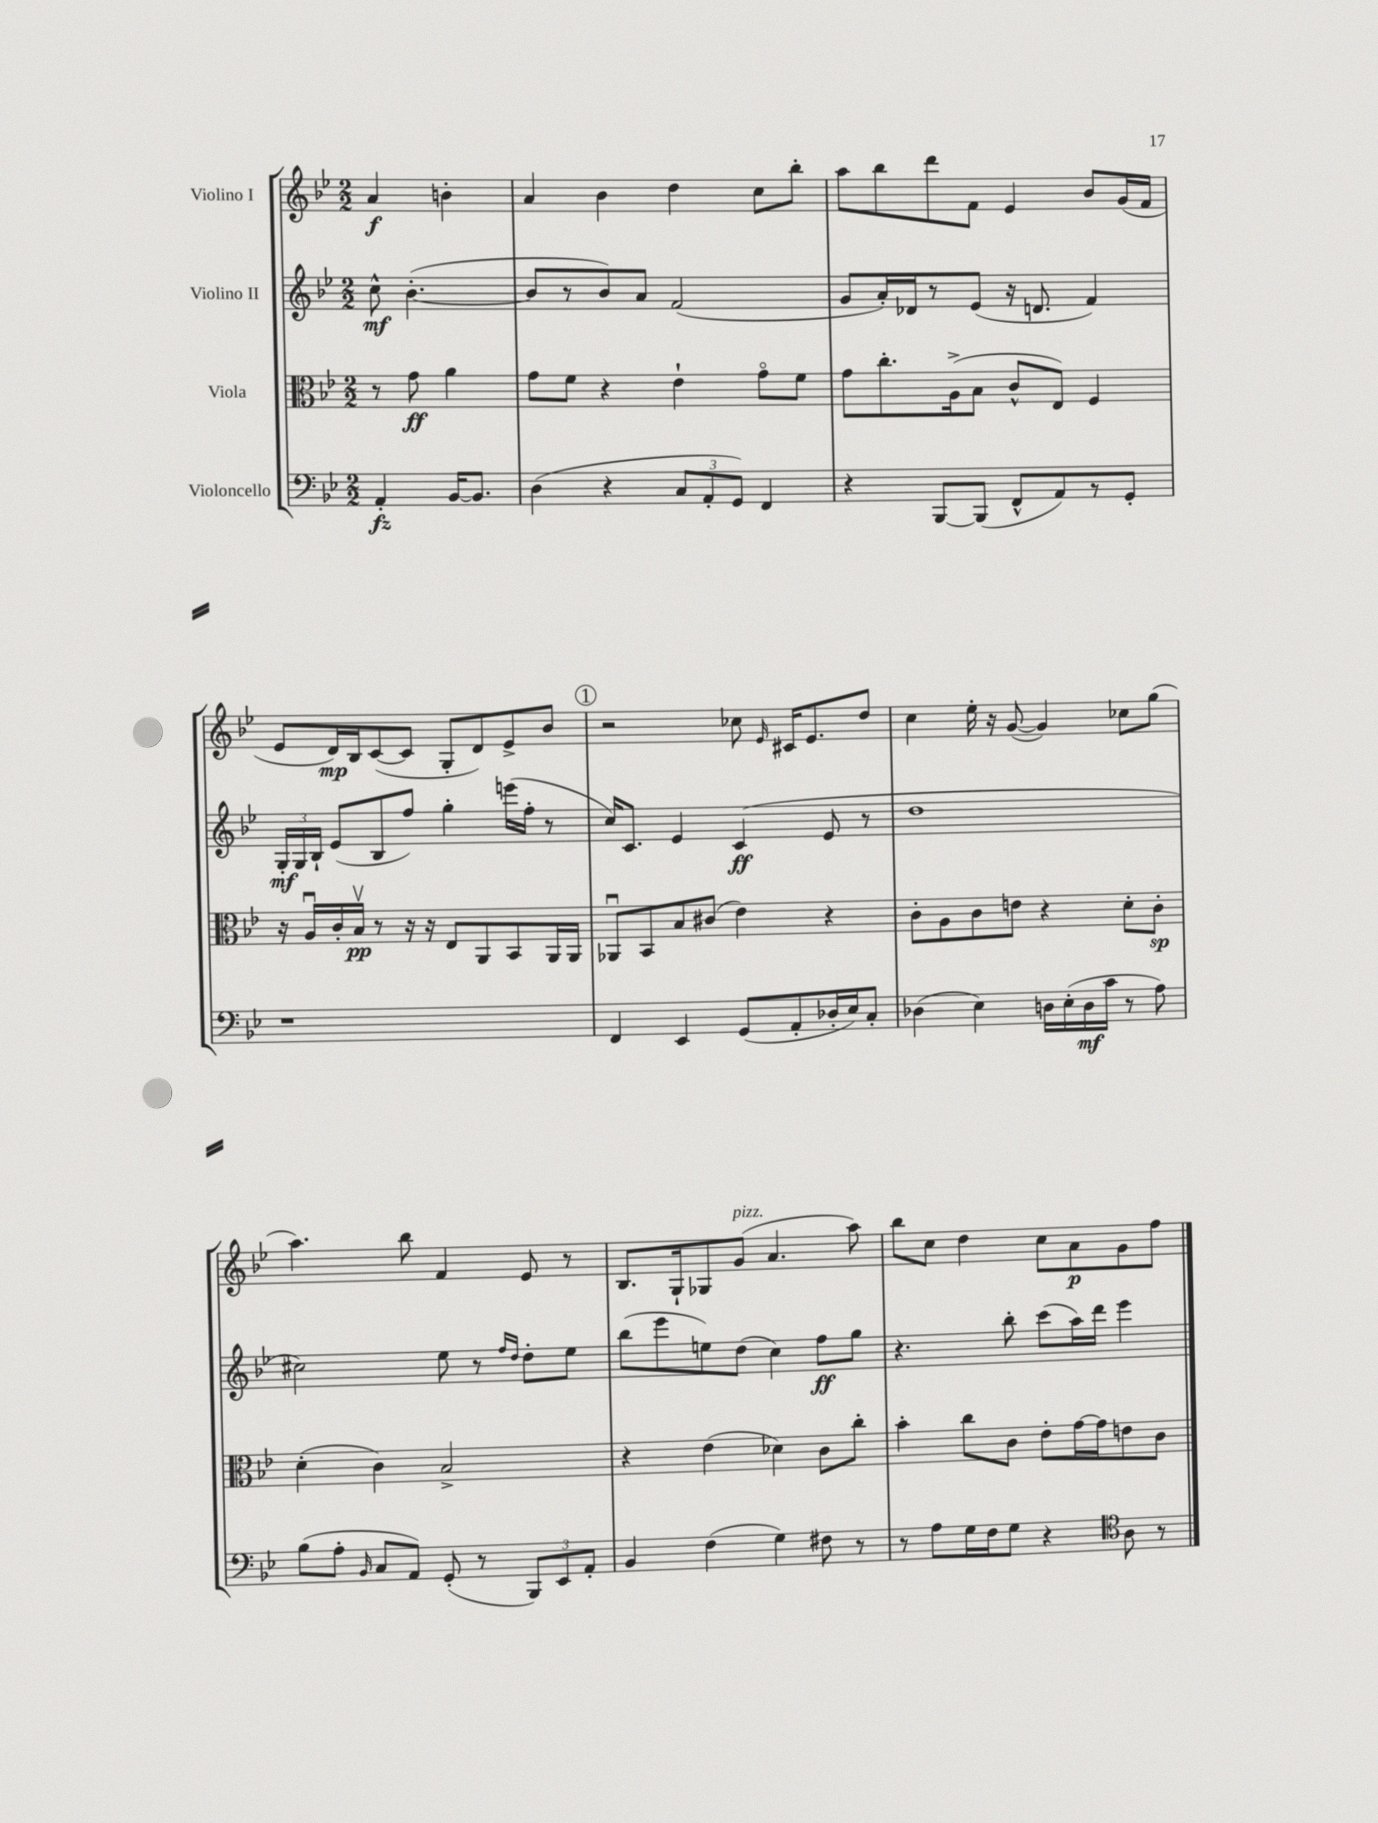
<<
\new StaffGroup <<
\new Staff = "s0" \with { instrumentName = "Violino I" } {
    \clef treble \key bes \major \numericTimeSignature \time 2/2 \partial 2
    \autoBeamOff a'4\f b'4-. |
    a'4 bes'4 d''4 c''8[ bes''8]-. |
    a''8[ bes''8 d'''8 f'8] ees'4 bes'8[ g'16( f'16] |
    ees'8[ d'16\mp) bes16 c'8~( c'8] g8[-. d'8) ees'8-> bes'8] |
    \mark \markup { \circle "1" } r2 ces''8 \grace { ees'16 } cis'16[ ees'8. d''8] |
    c''4 ees''16-. r16 g'8~( g'4) ces''8[ g''8]( |
    a''4.) bes''8 f'4 ees'8 r8 |
    bes8.[ g16-! ges8 g'8]^\markup { \italic "pizz." }( a'4. a''8) |
    bes''8[ c''8] d''4 c''8[ a'8\p g'8 f''8] \bar "|." |
}
\new Staff = "s1" \with { instrumentName = "Violino II" } {
    \clef treble \key bes \major \numericTimeSignature \time 2/2 \partial 2
    \autoBeamOff c''8-^\mf bes'4.~-.( |
    bes'8[ r8 bes'8) a'8] f'2( |
    g'8[ a'16-.) des'16 r8 ees'8]( r16 d'8. f'4) |
    \tuplet 3/2 { g16[-.\mf g16 bes16]-! } ees'8[( bes8 f''8]) g''4-. e'''16[( f''16]-. r8 |
    \mark \markup { \circle "1" } c''16[) c'8.] ees'4 c'4\ff( ees'8 r8 |
    d''1 |
    cis''2) ees''8 r8 \grace { f''16[ d''16] } d''8[-. ees''8] |
    bes''8[( ees'''8 e''8) d''8]( c''4) f''8[\ff g''8] |
    r4. bes''8-. c'''8[( a''16) d'''16] ees'''4 \bar "|." |
}
\new Staff = "s2" \with { instrumentName = "Viola" } {
    \clef alto \key bes \major \numericTimeSignature \time 2/2 \partial 2
    \autoBeamOff r8 g'8\ff a'4 |
    g'8[ f'8] r4 ees'4-! g'8[\flageolet f'8] |
    g'8[ c''8.-. a16->( bes8] c'8[-^ ees8]) f4 |
    r16 a16[\downbow c'16-. bes16]\upbow\pp r8 r16 r16 ees8[ a,8 bes,8 a,16 a,16] |
    \mark \markup { \circle "1" } aes,8[\downbow bes,8 bes8 cis'8]( ees'4) r4 |
    c'8[-. a8 c'8 e'8] r4 d'8[-. c'8]-.\sp |
    d'4-.( c'4) bes2-> |
    r4 ees'4( des'4) c'8[ c''8]-. |
    bes'4-. c''8[ c'8] ees'8[-. g'16~ g'16 e'8 c'8] \bar "|." |
}
\new Staff = "s3" \with { instrumentName = "Violoncello" } {
    \clef bass \key bes \major \numericTimeSignature \time 2/2 \partial 2
    \autoBeamOff a,4-.\fz bes,16[~ bes,8.] |
    d4( r4 \tuplet 3/2 { c8[ a,8-. g,8]) } f,4 |
    r4 bes,,8[~ bes,,8]( f,8[-^ a,8) r8 g,8]-. |
    r1 |
    \mark \markup { \circle "1" } f,4 ees,4 g,8[( a,8-. des16-. ees16) c8]-. |
    des4( ees4) d16[ ees16-.( d16\mf c'16] r8 a8) |
    bes8[( a8]-. \grace { bes,16 } c8[ a,8]) g,8-.( r8 \tuplet 3/2 { bes,,8[) ees,8 a,8]-. } |
    bes,4 f4( g4) fis8 r8 |
    r8 a8[ g16 f16 g8] r4 \clef tenor a8 r8 \bar "|." |
}
>>
>>
\layout { \context { \Score \remove "Bar_number_engraver" } }
